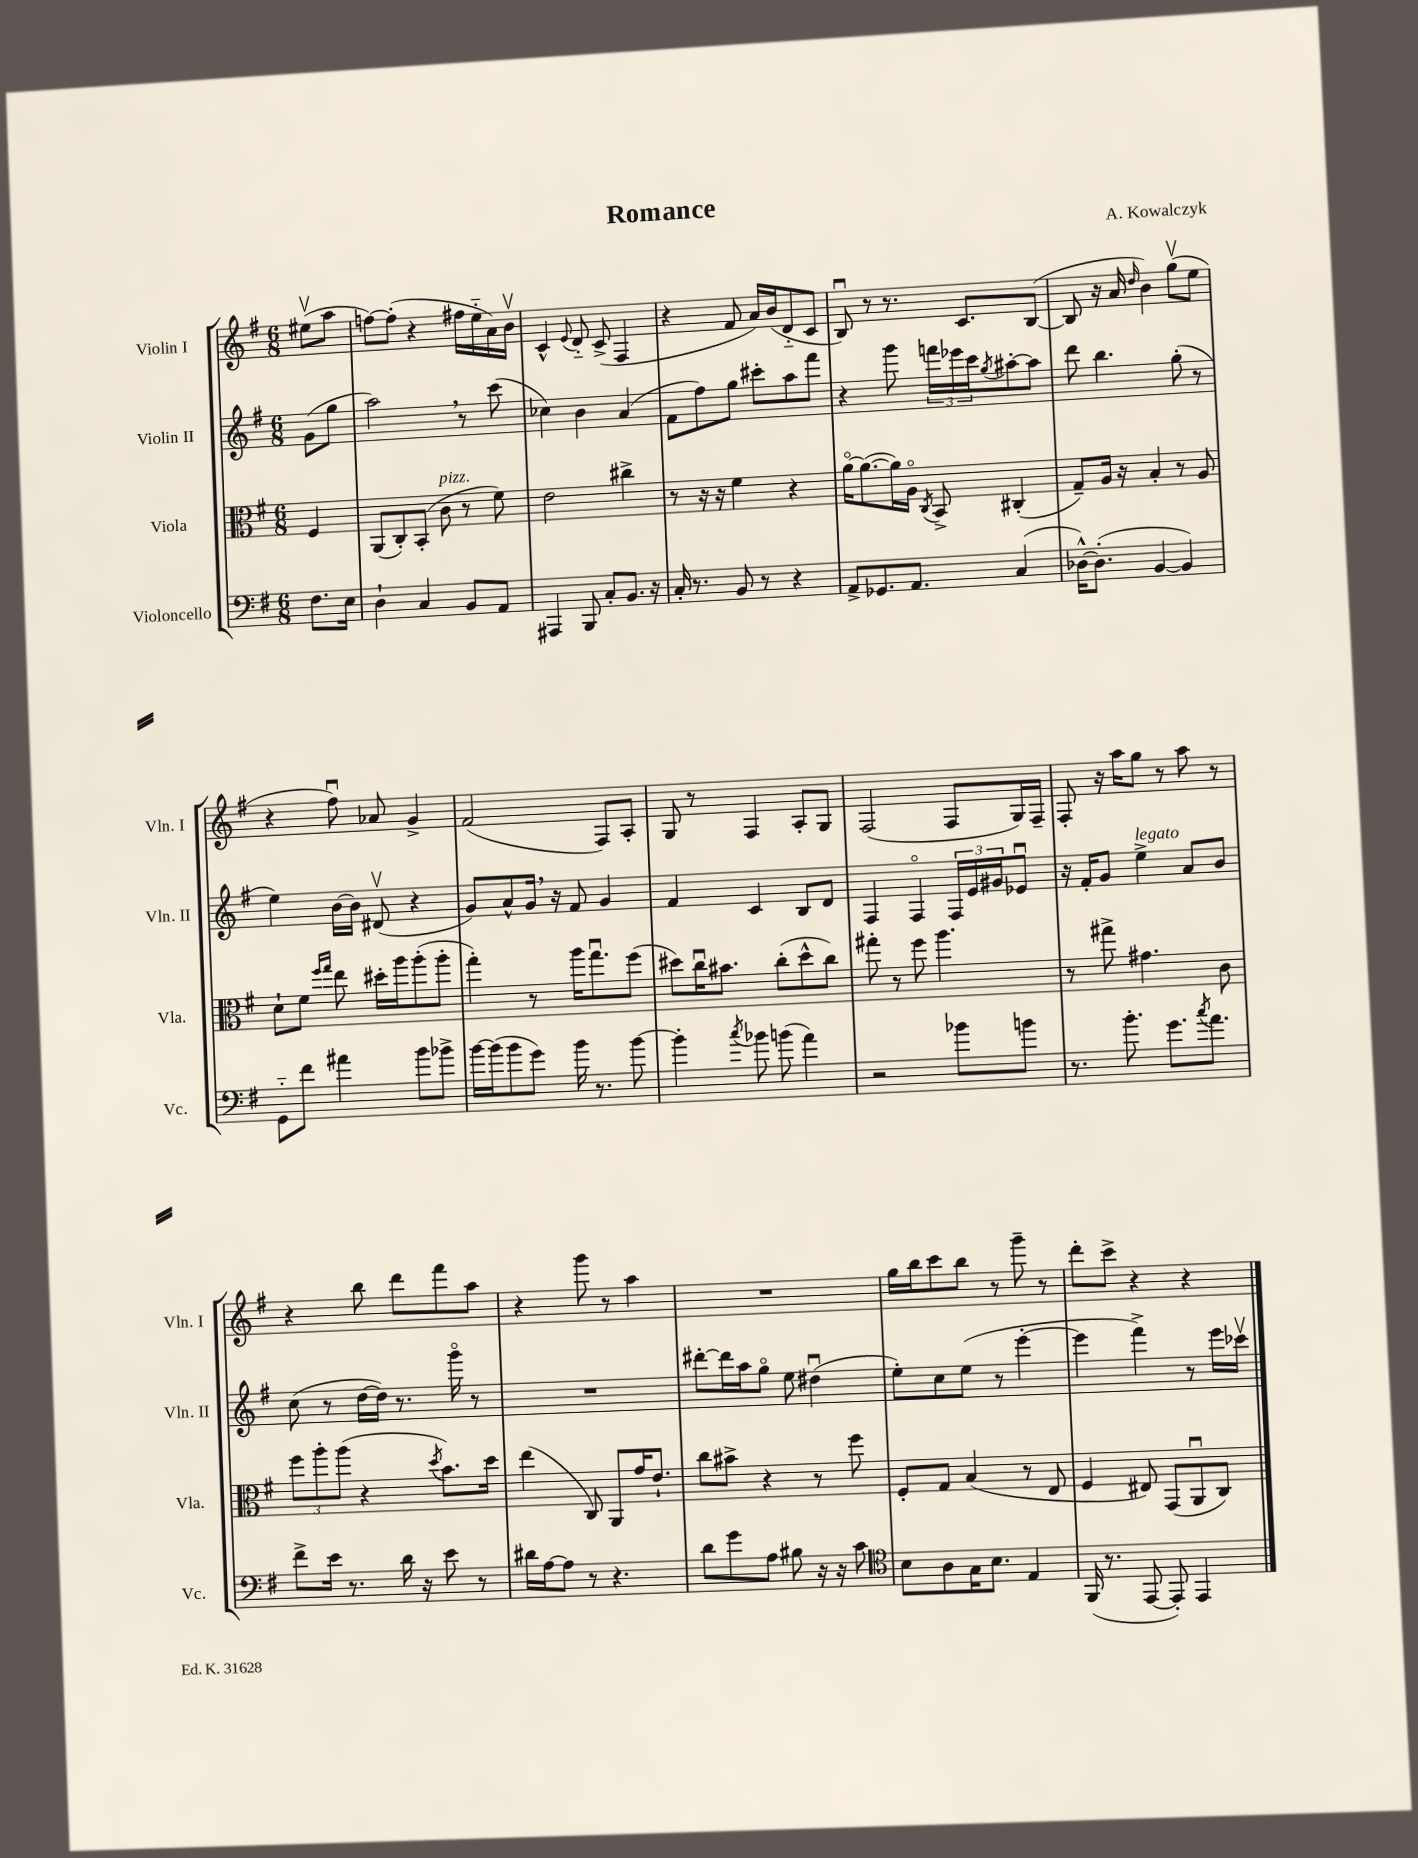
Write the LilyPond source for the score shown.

\header { title = "Romance" composer = "A. Kowalczyk" }
<<
\new StaffGroup <<
\new Staff = "s0" \with { instrumentName = "Violin I" shortInstrumentName = "Vln. I" } {
    \clef treble \key g \major \numericTimeSignature \time 6/8 \partial 4
    eis''8\upbow( a''8 |
    f''8~) f''8-.( r4 fis''16 e''16-_ a'16) b'16\upbow |
    c'4-^ \appoggiatura { e'8 } d'8-_ c'8->( fis4 |
    r4 fis'8 a'16) b'16( d'8-_ c'8 |
    b8\downbow) r8 r8. c'8. b8~( |
    b8 r16 a'16 \grace { d''16 } b'4) g''8\upbow( e''8 |
    r4 fis''8\downbow) aes'8 g'4-> |
    fis'2( fis8) a8-. |
    g8 r8 fis4 a8-. g8 |
    fis2( fis8 g16) fis16-- |
    fis8-. r16 a''16 g''8 r8 a''8 r8 |
    r4 b''8 d'''8 fis'''8 a''8 |
    r4 g'''8 r8 a''4 |
    R2. |
    g''16 b''16 c'''8 b''8 r8 g'''8-- r8 |
    d'''8-. c'''8-> r4 r4 \bar "|." |
}
\new Staff = "s1" \with { instrumentName = "Violin II" shortInstrumentName = "Vln. II" } {
    \clef treble \key g \major \numericTimeSignature \time 6/8 \partial 4
    g'8( g''8 |
    a''2) \breathe r8 c'''8( |
    ces''4) b'4 a'4( |
    fis'8 fis''8) g''8 cis'''8-. a''8 fis'''8 |
    r4 g'''8 \tuplet 3/2 { f'''16 ees'''16 c'''16 } \acciaccatura { g''8 } ais''8~-. ais''8 |
    d'''8 b''4. g''8-.( r8 |
    e''4) b'16~ b'16 dis'8\upbow( r4 |
    g'8) a'8-^ g'16 \breathe r16 fis'8 g'4 |
    fis'4 c'4 b8 d'8 |
    fis4 fis4\flageolet \tuplet 3/2 { fis16 e'16 gis'16 } ees'8\downbow |
    r16 fis'16-. g'8 e''4->^\markup { \italic "legato" } a'8 b'8 |
    c''8( r8 d''16~ d''16) r8. g'''16\flageolet r8 |
    R2. |
    dis'''8~-. dis'''16 a''16 g''8\flageolet e''8 dis''4\downbow( |
    e''8-.) c''8 e''8( r8 e'''4~-. |
    e'''4 fis'''4->) r8 e'''16 ces'''16\upbow \bar "|." |
}
\new Staff = "s2" \with { instrumentName = "Viola" shortInstrumentName = "Vla." } {
    \clef alto \key g \major \numericTimeSignature \time 6/8 \partial 4
    fis4 |
    a,8( c8-.) b,8-.( c'8^\markup { \italic "pizz." } r8 fis'8) |
    e'2 cis''4-> |
    r8 r16 r16 fis'4 r4 |
    a'16~\flageolet a'8.~( a'16) a16\flageolet \acciaccatura { c8 } b,8-> cis4-.( |
    g8--) a16 r16 b4-. r8 a8 |
    d'8-! fis'8 \grace { fis''16 g''16 } e''8 dis''16-. a''16 a''8-.( a''8-. |
    g''4-.) r8 a''16 g''8.\downbow fis''8( |
    dis''8) c''16\downbow bis'8. c''8-.( dis''8-^ c''8) |
    gis''8-. r8 fis''8 a''4. |
    r8 gis''8-> gis'4. c'8 |
    \tuplet 3/2 { fis''8 a''8-. a''8( } r4 \acciaccatura { d''8 } b'8.) d''16 |
    e''4( c8) a,8 g'16 e'8.-! |
    c''8 bis'8-> r4 r8 fis''8 |
    fis8-. g8 b4( r8 e8 |
    fis4 eis8) g,8( a,8\downbow c8) \bar "|." |
}
\new Staff = "s3" \with { instrumentName = "Violoncello" shortInstrumentName = "Vc." } {
    \clef bass \key g \major \numericTimeSignature \time 6/8 \partial 4
    fis8. e16 |
    d4-! c4 b,8 a,8 |
    ais,,4 b,,8 c8-. b,8. r16 |
    c16-. r8. b,8 r8 r4 |
    a,8-> ges,8. a,8. c4( |
    des16~-^) des8.-.( b,4~ b,4) |
    g,8-_ fis'8 ais'4 b'8 bes'8-> |
    b'16~ b'16( b'8 g'8) b'16 r8. b'8~ |
    b'4-. \acciaccatura { c''8 } bes'8 b'8( a'4) |
    r2 bes'8 b'8 |
    r8. b'8.-. g'8. \acciaccatura { c''8 } a'8. |
    fis'8-> e'16 r8. d'16 r16 e'8 r8 |
    dis'16 a16~ a8 r8 r4. |
    d'8 g'8 a8 bis8 r16 r16 c'8 |
    \clef tenor b8 a8 g16 b8. e4 |
    fis,16( r8. e,8~ e,8-.) e,4 \bar "|." |
}
>>
>>
\layout { \context { \Score \remove "Bar_number_engraver" } }
